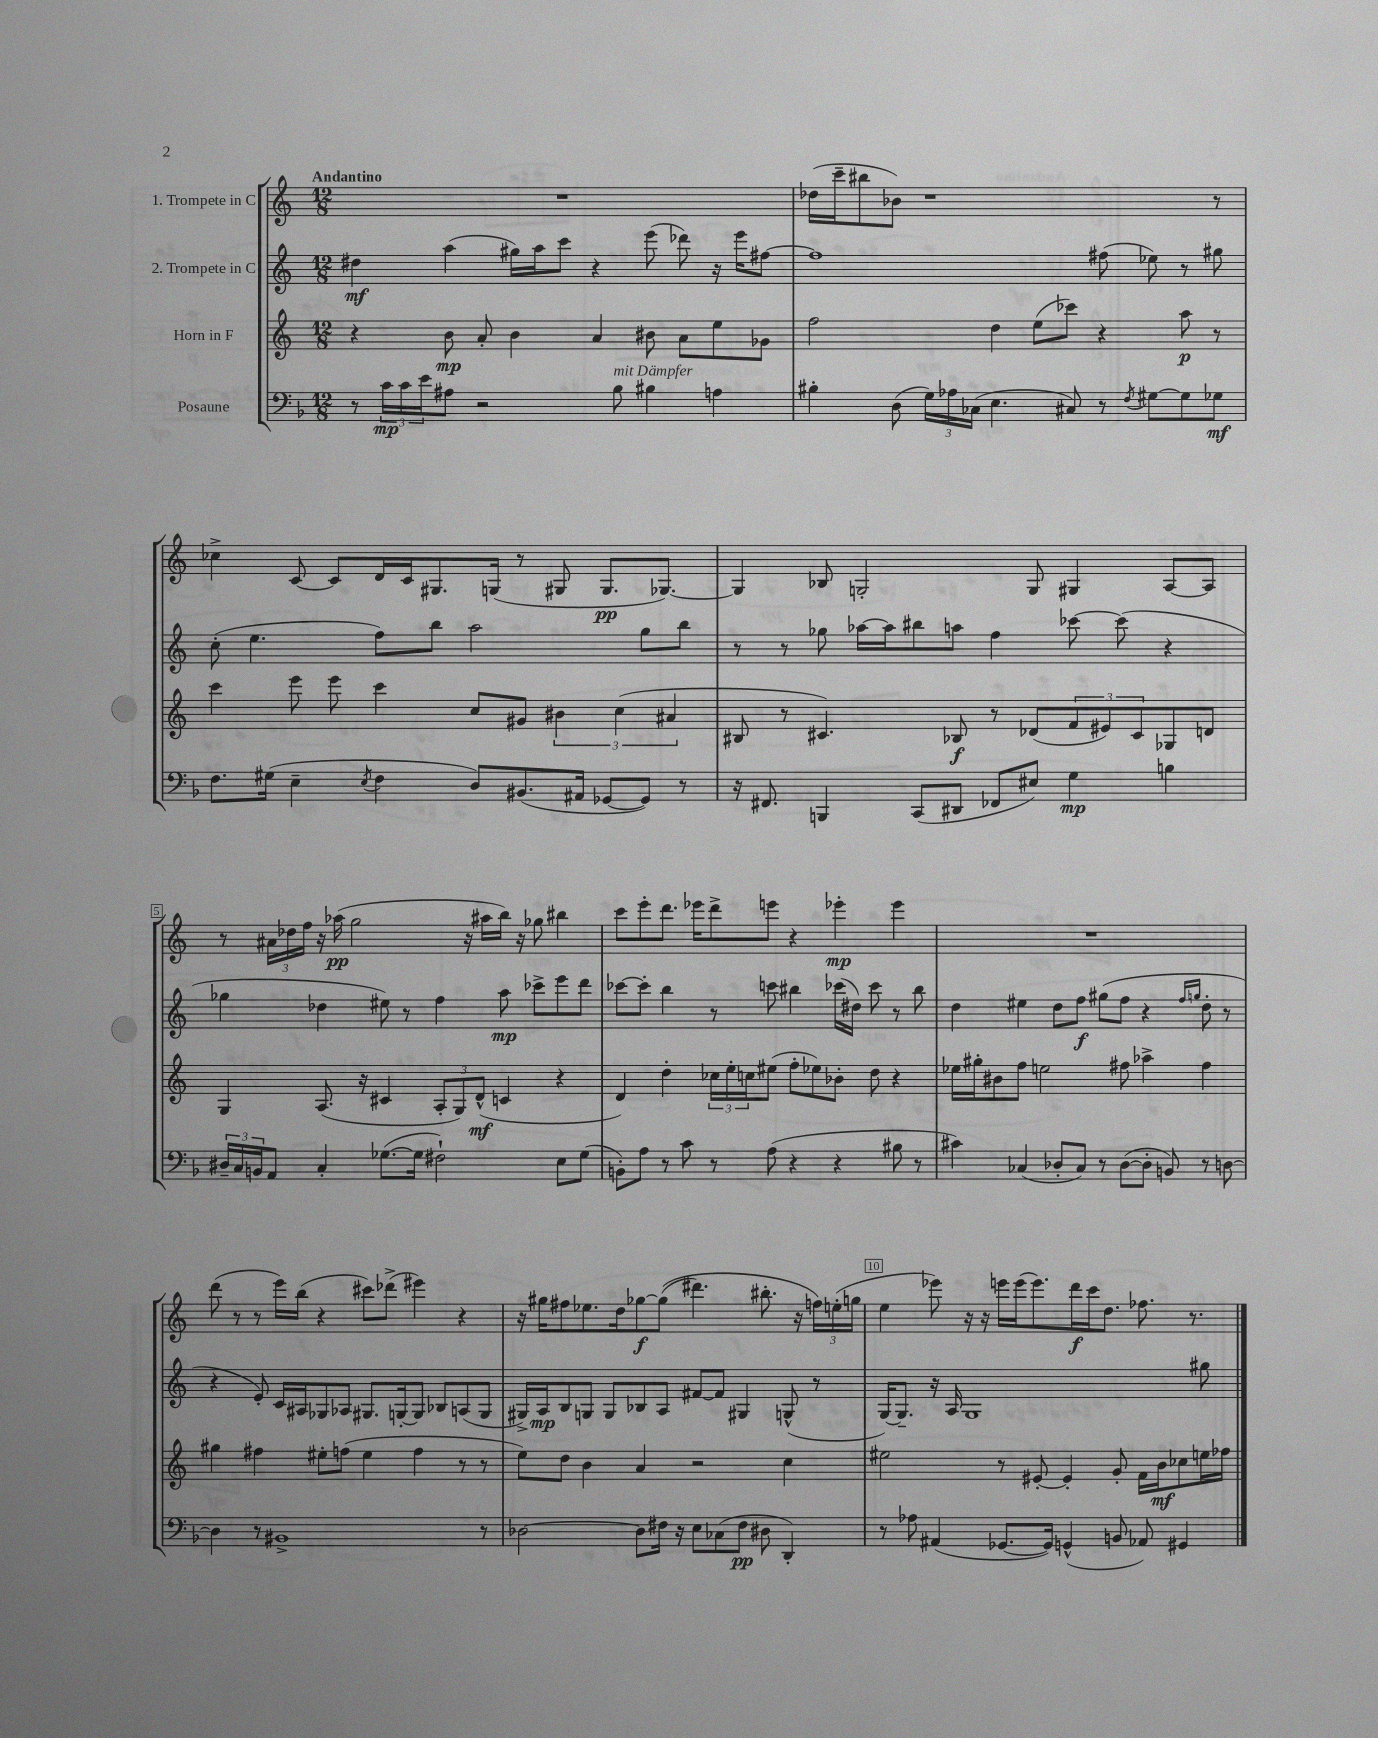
<<
\new StaffGroup <<
\new Staff = "s0" \with { instrumentName = "1. Trompete in C" } {
    \clef treble \key c \major \numericTimeSignature \time 12/8 \tempo "Andantino"
    R1. |
    des''16( c'''16-- bis''8 bes'8) r1 r8 |
    ces''4-> c'8~ c'8 d'16 c'16 gis8. g16( r8 gis8 gis8.\pp ges8.~) |
    ges4 bes8 g2-. g8 gis4 a8~ a8 |
    r8 \tuplet 3/2 { ais'16 des''16 f''16 } r16 aes''16\pp( g''2 r16 ais''16 b''16) r16 ges''8 bis''4 |
    c'''8 e'''8-. d'''8. ees'''16 d'''8-> e'''8 r4 ees'''4-.\mp ees'''4 |
    R1. |
    d'''8( r8 r8 e'''16) b''16( r4 cis'''8) des'''8->( eis'''4) r4 |
    r16 gis''16 fis''8 ees''8. d''16 ges''8~\f ges''8(\( dis'''4.) bis''8.-. r16 \tuplet 3/2 { f''16\) e''16-.( g''16 } |
    e''4 ees'''8) r16 r16 e'''16 e'''16( e'''8.) d'''16\f c'''16 d''8. fes''8. r8. \bar "|." |
}
\new Staff = "s1" \with { instrumentName = "2. Trompete in C" } {
    \clef treble \key c \major \numericTimeSignature \time 12/8
    dis''4\mf a''4( gis''16) a''16 c'''8 r4 e'''8( des'''8) r16 e'''16 fis''8~ |
    fis''1 fis''8( ees''8) r8 gis''8 |
    c''8-.( e''4. f''8) b''8 a''2 g''8 b''8 |
    r8 r8 ges''8 aes''16~ aes''16 bis''8 a''8 f''4 ces'''8~ ces'''8( r4 |
    ges''4 des''4 eis''8) r8 f''4 a''8\mp ces'''8-> e'''8 d'''8 |
    ces'''8~ ces'''8-. b''4 r8 c'''8 bis''4 ces'''16( dis''16) ces'''8 r8 bis''8 |
    d''4 eis''4 d''8 f''8\f gis''8( f''8 r4 \grace { f''16 g''16 } d''8-. r8 |
    r4 e'8-.) c'16 ais16 ges8 aes8 gis8. g16~-. g8 bes8 a8( g8 |
    gis16->) a16\mp b8 g8 g8 bes8 a8 fis'8~ fis'8 gis4 g8-^( r8 |
    g16~) g8.-- r16 a16 g1 gis''8 \bar "|." |
}
\new Staff = "s2" \with { instrumentName = "Horn in F" } {
    \clef treble \key c \major \numericTimeSignature \time 12/8
    r4 b'8\mp a'8-. b'4 a'4 bis'8 a'8 e''8 ges'8 |
    f''2 d''4 e''8( ces'''8) r4 a''8\p r8 |
    c'''4 e'''8 e'''8 c'''4 c''8 gis'8 \tuplet 3/2 { bis'4 c''4( ais'4 } |
    bis8 r8 cis'4.) bes8\f r8 des'8( \tuplet 3/2 { f'8 eis'8) cis'8 } ges8 d'8 |
    g4 a8.( r16 cis'4 \tuplet 3/2 { a8-. g8) d'8-^\mf( } c'4 r4 |
    d'4) d''4-. \tuplet 3/2 { ces''16 e''16-. c''16 } eis''8( f''8-. ees''8) bes'8-. d''8 r4 |
    ees''16 gis''16-. bis'8 f''8 e''2 fis''8 aes''4-> fis''4 |
    gis''4 fis''4 eis''8-. f''8( eis''4 f''4 r8 r8 |
    e''8) d''8 b'4 a'4 r2 c''4 |
    eis''2 r8 eis'8~-. eis'4-. g'8-. f'16 b'16\mf ces''8 e''16 fes''16 \bar "|." |
}
\new Staff = "s3" \with { instrumentName = "Posaune" } {
    \clef bass \key f \major \numericTimeSignature \time 12/8
    r8 \tuplet 3/2 { c'16\mp c'16 e'16 } ais8 r2 bes8^\markup { \italic "mit Dämpfer" } bis4 a4 |
    bis4-. d8( \tuplet 3/2 { g16) aes16 ces16( } e4. cis8) r8 \acciaccatura { f8 } gis8~ gis8 ges8\mf |
    f8. gis16( e4-- \acciaccatura { e8 } f4 d8) bis,8.( ais,16 ges,8~ ges,8) r8 |
    r16 fis,8. b,,4 c,8( dis,8 fes,8 eis8) g4\mp b4 |
    \tuplet 3/2 { dis16-- c16 b,16 } a,8 c4-. ges8.~( ges16 fis2-!) e8 ges8( |
    b,8-.) a8 r8 c'8 r8 a8( r4 r4 bis8 r8 |
    cis'4) ces4( des8-. ces8) r8 des8~( des8-. b,8) r8 d8~ |
    d4 r8 bis,1-> r8 |
    des2~ des8 fis16 r16 e8 ces8( fis8\pp dis8 d,4-.) |
    r8 aes8 ais,4( ges,8.~ ges,16) g,4-^( b,8 aes,8) gis,4 \bar "|." |
}
>>
>>
\layout { \context { \Score \override BarNumber.break-visibility = ##(#f #t #t) barNumberVisibility = #(every-nth-bar-number-visible 5) \override BarNumber.stencil = #(make-stencil-boxer 0.1 0.3 ly:text-interface::print) } }
